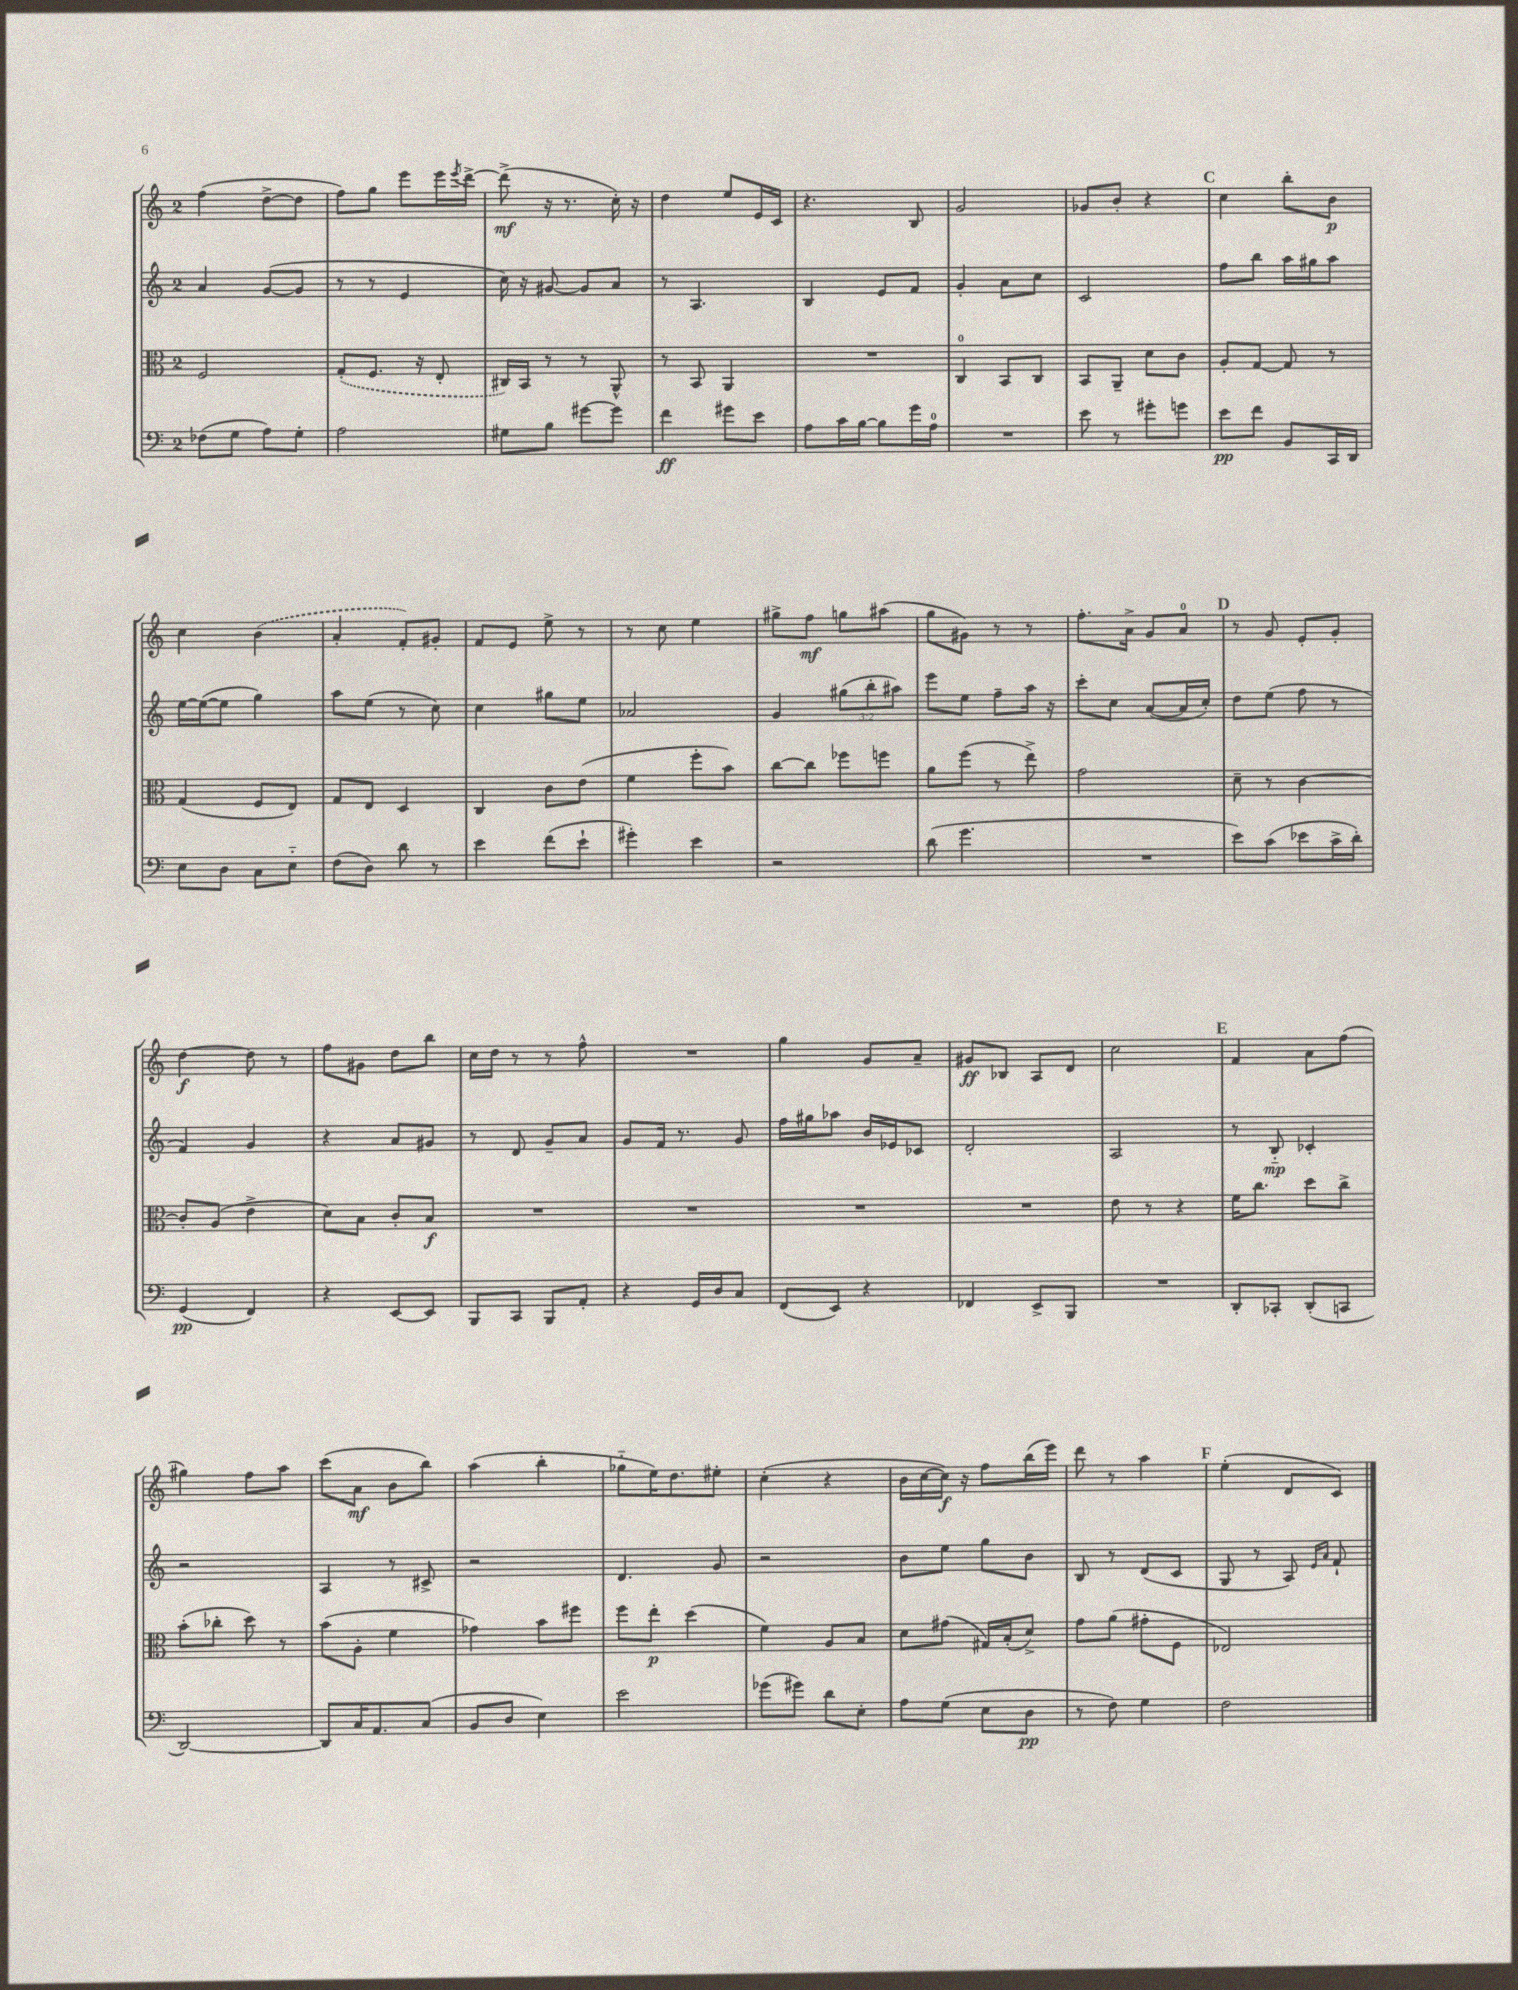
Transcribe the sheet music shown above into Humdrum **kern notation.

**kern	**dynam	**kern	**dynam	**kern	**dynam	**kern	**dynam
*part4	*part4	*part3	*part3	*part2	*part2	*part1	*part1
*staff4	*staff4	*staff3	*staff3	*staff2	*staff2	*staff1	*staff1
*clefF4	*	*clefC3	*	*clefG2	*	*clefG2	*
*k[]	*	*k[]	*	*k[]	*	*k[]	*
*M2/4	*	*M2/4	*	*M2/4	*	*M2/4	*
=105	=105	=105	=105	=105	=105	=105	=105
(8F-X\L	.	2F/	.	4a/	.	(4ff\	.
8G\J	.	.	.	.	.	.	.
8A\L)	.	.	.	([8g/L	.	[8dd^\L	.
8G'\J	.	.	.	8g/J]	.	8dd\J]	.
=106	=106	=106	=106	=106	=106	=106	=106
2A\	.	(8G'/L	.	8r	.	8ff\L)	.
.	.	8.F/J	.	8r	.	8gg\J	.
.	.	.	.	4e/	.	8eee\L	.
.	.	16r	.	.	.	.	.
.	.	8E'/	.	.	.	16eee\L	.
.	.	.	.	.	.	8qeee/	.
.	.	.	.	.	.	[16ddd^\JJ	.
=107	=107	=107	=107	=107	=107	=107	=107
8G#X\L	.	16C#X/LL)	.	16cc\)	.	(8ddd^\]	mf
.	.	16BB/JJ	.	16r	.	.	.
8B\J	.	8r	.	[8g#X/	.	16r	.
.	.	.	.	.	.	8.r	.
[8g#X\L	.	8r	.	8g#/L]	.	.	.
8g#\J]	.	8AA^^/	.	8a/J	.	16cc'\)	.
.	.	.	.	.	.	16r	.
=108	=108	=108	=108	=108	=108	=108	=108
4f\	ff	8r	.	8r	.	4dd\	.
.	.	8BB/	.	4.A/	.	.	.
8g#X\L	.	4AA/	.	.	.	8ee/L	.
8e\J	.	.	.	.	.	16e/L	.
.	.	.	.	.	.	16c/JJ	.
=109	=109	=109	=109	=109	=109	=109	=109
8A\L	.	2r	.	4B/	.	4.r	.
16c\L	.	.	.	.	.	.	.
[16B\JJ	.	.	.	.	.	.	.
8B\L]	.	.	.	8e/L	.	.	.
16g\L	.	.	.	8f/J	.	8B/	.
16A\JJ	.	.	.	.	.	.	.
=110	=110	=110	=110	=110	=110	=110	=110
2r	.	4C/	.	4g'/	.	2g/	.
.	.	8BB/L	.	8a\L	.	.	.
.	.	8C/J	.	8cc\J	.	.	.
=111	=111	=111	=111	=111	=111	=111	=111
8e\	.	8BB/L	.	2c/	.	8g-X/L	.
8r	.	8AA~/J	.	.	.	8b'/J	.
8g#X'\L	.	8d\L	.	.	.	4r	.
8gn\J	.	8c\J	.	.	.	.	.
!!LO:REH:place=s1:t=C
=112	=112	=112	=112	=112	=112	=112	=112
8e\L	pp	8A'/L	.	8ff\L	.	4cc\	.
8f\J	.	[8G/J	.	8bb\J	.	.	.
8BB/L	.	8G/]	.	16aa\LL	.	8bb'\L	.
.	.	.	.	16gg#X\J	.	.	.
16CC/L	.	8r	.	8aa\J	.	8b\J	p
16DD/JJ	.	.	.	.	.	.	.
!!LO:LB:g=z
=113	=113	=113	=113	=113	=113	=113	=113
8E\L	.	(4G/	.	[16ee\LL	.	4cc\	.
.	.	.	.	(16ee\J_	.	.	.
8D\J	.	.	.	8ee\J]	.	.	.
8C\L	.	8F/L	.	4gg\)	.	(4b\	.
8E\J	.	8E/J)	.	.	.	.	.
=114	=114	=114	=114	=114	=114	=114	=114
(8F\L	.	8G/L	.	8aa\L	.	4a'/	.
8D\J)	.	8E/J	.	(8ee\J	.	.	.
8d\	.	4D/	.	8r	.	8f'/L)	.
8r	.	.	.	8cc\)	.	8g#X'/J	.
=115	=115	=115	=115	=115	=115	=115	=115
4e\	.	4C/	.	4cc\	.	8f/L	.
.	.	.	.	.	.	8e/J	.
(8f\L	.	8c\L	.	8gg#X\L	.	8ee^\	.
8e`\J	.	(8e\J	.	8ee\J	.	8r	.
=116	=116	=116	=116	=116	=116	=116	=116
4g#X'\)	.	4f\	.	2a-X/	.	8r	.
.	.	.	.	.	.	8cc\	.
4e\	.	8ff'\L	.	.	.	4ee\	.
.	.	8b\J)	.	.	.	.	.
=117	=117	=117	=117	=117	=117	=117	=117
2r	.	[8cc\L	.	4g/	.	8gg#X^\L	.
.	.	8cc\J]	.	.	.	8ff\J	mf
.	.	8ff-X\L	.	(12gg#X\L	.	8ggn\L	.
.	.	.	.	12bb'\	.	.	.
.	.	8ffn\J	.	.	.	(8aa#X\J	.
.	.	.	.	12aa#X\J)	.	.	.
=118	=118	=118	=118	=118	=118	=118	=118
(8d\	.	8a\L	.	8eee\L	.	8gg\L	.
4.g\	.	(8ff\J	.	8ee\J	.	8g#X\J)	.
.	.	8r	.	8ff~\L	.	8r	.
.	.	8ee^\)	.	16aa\Jk	.	8r	.
.	.	.	.	16r	.	.	.
=119	=119	=119	=119	=119	=119	=119	=119
2r	.	2g\	.	8ccc'\L	.	8.ff'\L	.
.	.	.	.	8cc\J	.	.	.
.	.	.	.	.	.	16a^\Jk	.
.	.	.	.	([8a/L	.	8g/L	.
.	.	.	.	16a/L]	.	8a/J	.
.	.	.	.	16cc'/JJ)	.	.	.
!!LO:REH:place=s1:t=D
=120	=120	=120	=120	=120	=120	=120	=120
8e\L)	.	8d~\	.	8dd\L	.	8r	.
(8c\J	.	8r	.	(8ee\J	.	8g/	.
8e-X\L	.	[4c\	.	8ff\	.	8e'/L	.
16c^\L	.	.	.	8r	.	8g'/J	.
16d'\JJ)	.	.	.	.	.	.	.
!!LO:LB:g=z
=121	=121	=121	=121	=121	=121	=121	=121
(4GG/	pp	8c'/L]	.	4f/)	.	[4dd\	f
.	.	(8A/J	.	.	.	.	.
4FF/)	.	4e^\	.	4g/	.	8dd\]	.
.	.	.	.	.	.	8r	.
=122	=122	=122	=122	=122	=122	=122	=122
4r	.	8d\L)	.	4r	.	8ff\L	.
.	.	8B\J	.	.	.	8g#X\J	.
[8EE/L	.	8c'/L	.	8a/L	.	8dd\L	.
8EE/J]	.	8B/J	f	8g#X/J	.	8bb\J	.
=123	=123	=123	=123	=123	=123	=123	=123
8BBB/L	.	2r	.	8r	.	16cc\LL	.
.	.	.	.	.	.	16dd\JJ	.
8CC/J	.	.	.	8d/	.	8r	.
8BBB/L	.	.	.	8g~/L	.	8r	.
8AA'/J	.	.	.	8a/J	.	8ff^^\	.
=124	=124	=124	=124	=124	=124	=124	=124
4r	.	2r	.	8g/L	.	2r	.
.	.	.	.	16f/Jk	.	.	.
.	.	.	.	8.r	.	.	.
16GG/LL	.	.	.	.	.	.	.
16D/J	.	.	.	.	.	.	.
8C/J	.	.	.	8g/	.	.	.
=125	=125	=125	=125	=125	=125	=125	=125
(8FF/L	.	2r	.	16ff\LL	.	4gg\	.
.	.	.	.	16gg#X\J	.	.	.
8EE/J)	.	.	.	8aa-X\J	.	.	.
4r	.	.	.	16b/LL	.	8g/L	.
.	.	.	.	16e-X/J	.	.	.
.	.	.	.	8c-X/J	.	8a~/J	.
=126	=126	=126	=126	=126	=126	=126	=126
4FF-X/	.	2r	.	2d'/	.	8g#X/L	ff
.	.	.	.	.	.	8B-X/J	.
8EE^/L	.	.	.	.	.	8A/L	.
8BBB/J	.	.	.	.	.	8d/J	.
=127	=127	=127	=127	=127	=127	=127	=127
2r	.	8e\	.	2A/	.	2cc\	.
.	.	8r	.	.	.	.	.
.	.	4r	.	.	.	.	.
!!LO:REH:place=s1:t=E
=128	=128	=128	=128	=128	=128	=128	=128
8DD'/L	.	16f\KL	.	8r	.	4f/	.
.	.	8.cc\J	.	.	.	.	.
8CC-X'/J	.	.	.	8B/	mp	.	.
(8DD'/L	.	8dd\L	.	4c-X'/	.	8a\L	.
8CCn/J	.	8cc^\J	.	.	.	(8ff\J	.
!!LO:LB:g=z
=129	=129	=129	=129	=129	=129	=129	=129
[2DD/)	.	(8b'\L	.	2r	.	4gg#X\)	.
.	.	8cc-X'\J	.	.	.	.	.
.	.	8dd\)	.	.	.	8ff\L	.
.	.	8r	.	.	.	8aa\J	.
=130	=130	=130	=130	=130	=130	=130	=130
8DD/L]	.	(8b\L	.	4A/	.	(8ccc\L	.
16C/K	.	8A'\J	.	.	.	8a\J	mf
8.AA/	.	.	.	.	.	.	.
.	.	4f\	.	8r	.	8b\L	.
(8C/J	.	.	.	8c#X^/	.	8bb\J)	.
=131	=131	=131	=131	=131	=131	=131	=131
8BB/L	.	4g-X\)	.	2r	.	(4aa\	.
8D/J	.	.	.	.	.	.	.
4E\)	.	8b\L	.	.	.	4bb'\	.
.	.	8ff#X\J	.	.	.	.	.
=132	=132	=132	=132	=132	=132	=132	=132
2e\	.	8ff\L	.	4.d/	.	8gg-X\L	.
.	.	8ee'\J	p	.	.	16ee\K)	.
.	.	.	.	.	.	8.dd\	.
.	.	(4dd\	.	.	.	.	.
.	.	.	.	8g/	.	8ee#X'\J	.
=133	=133	=133	=133	=133	=133	=133	=133
(8g-X\L	.	4f\)	.	2r	.	(4cc'\	.
8g#X\J)	.	.	.	.	.	.	.
8d\L	.	8A/L	.	.	.	4r	.
8E'\J	.	8B/J	.	.	.	.	.
=134	=134	=134	=134	=134	=134	=134	=134
8A\L	.	8d\L	.	8b\L	.	16b\LL	.
.	.	.	.	.	.	[16cc\	.
(8G\J	.	(8g#X\J	.	8ee\J	.	16cc\JJ])	f
.	.	.	.	.	.	16r	.
8E\L	.	16G#X/LL)	.	8gg\L	.	8ff\L	.
.	.	(16B'/J	.	.	.	.	.
8D\J	pp	8d^/J)	.	8b\J	.	(16bb\L	.
.	.	.	.	.	.	16eee\JJ)	.
=135	=135	=135	=135	=135	=135	=135	=135
8r	.	8g\L	.	8B/	.	8ddd\	.
8F\)	.	(8a\J	.	8r	.	8r	.
4G\	.	8g#X'\L	.	(8d/L	.	4aa\	.
.	.	8F\J	.	8c/J	.	.	.
!!LO:REH:place=s1:t=F
=136	=136	=136	=136	=136	=136	=136	=136
2F\	.	2E-X/)	.	8G/	.	(4ee'\	.
.	.	.	.	8r	.	.	.
.	.	.	.	8A/)	.	8d/L	.
.	.	.	.	16qqe/LL	.	.	.
.	.	.	.	16qqa/JJ	.	.	.
.	.	.	.	8f`/	.	8c/J)	.
==	==	==	==	==	==	==	==
*-	*-	*-	*-	*-	*-	*-	*-
